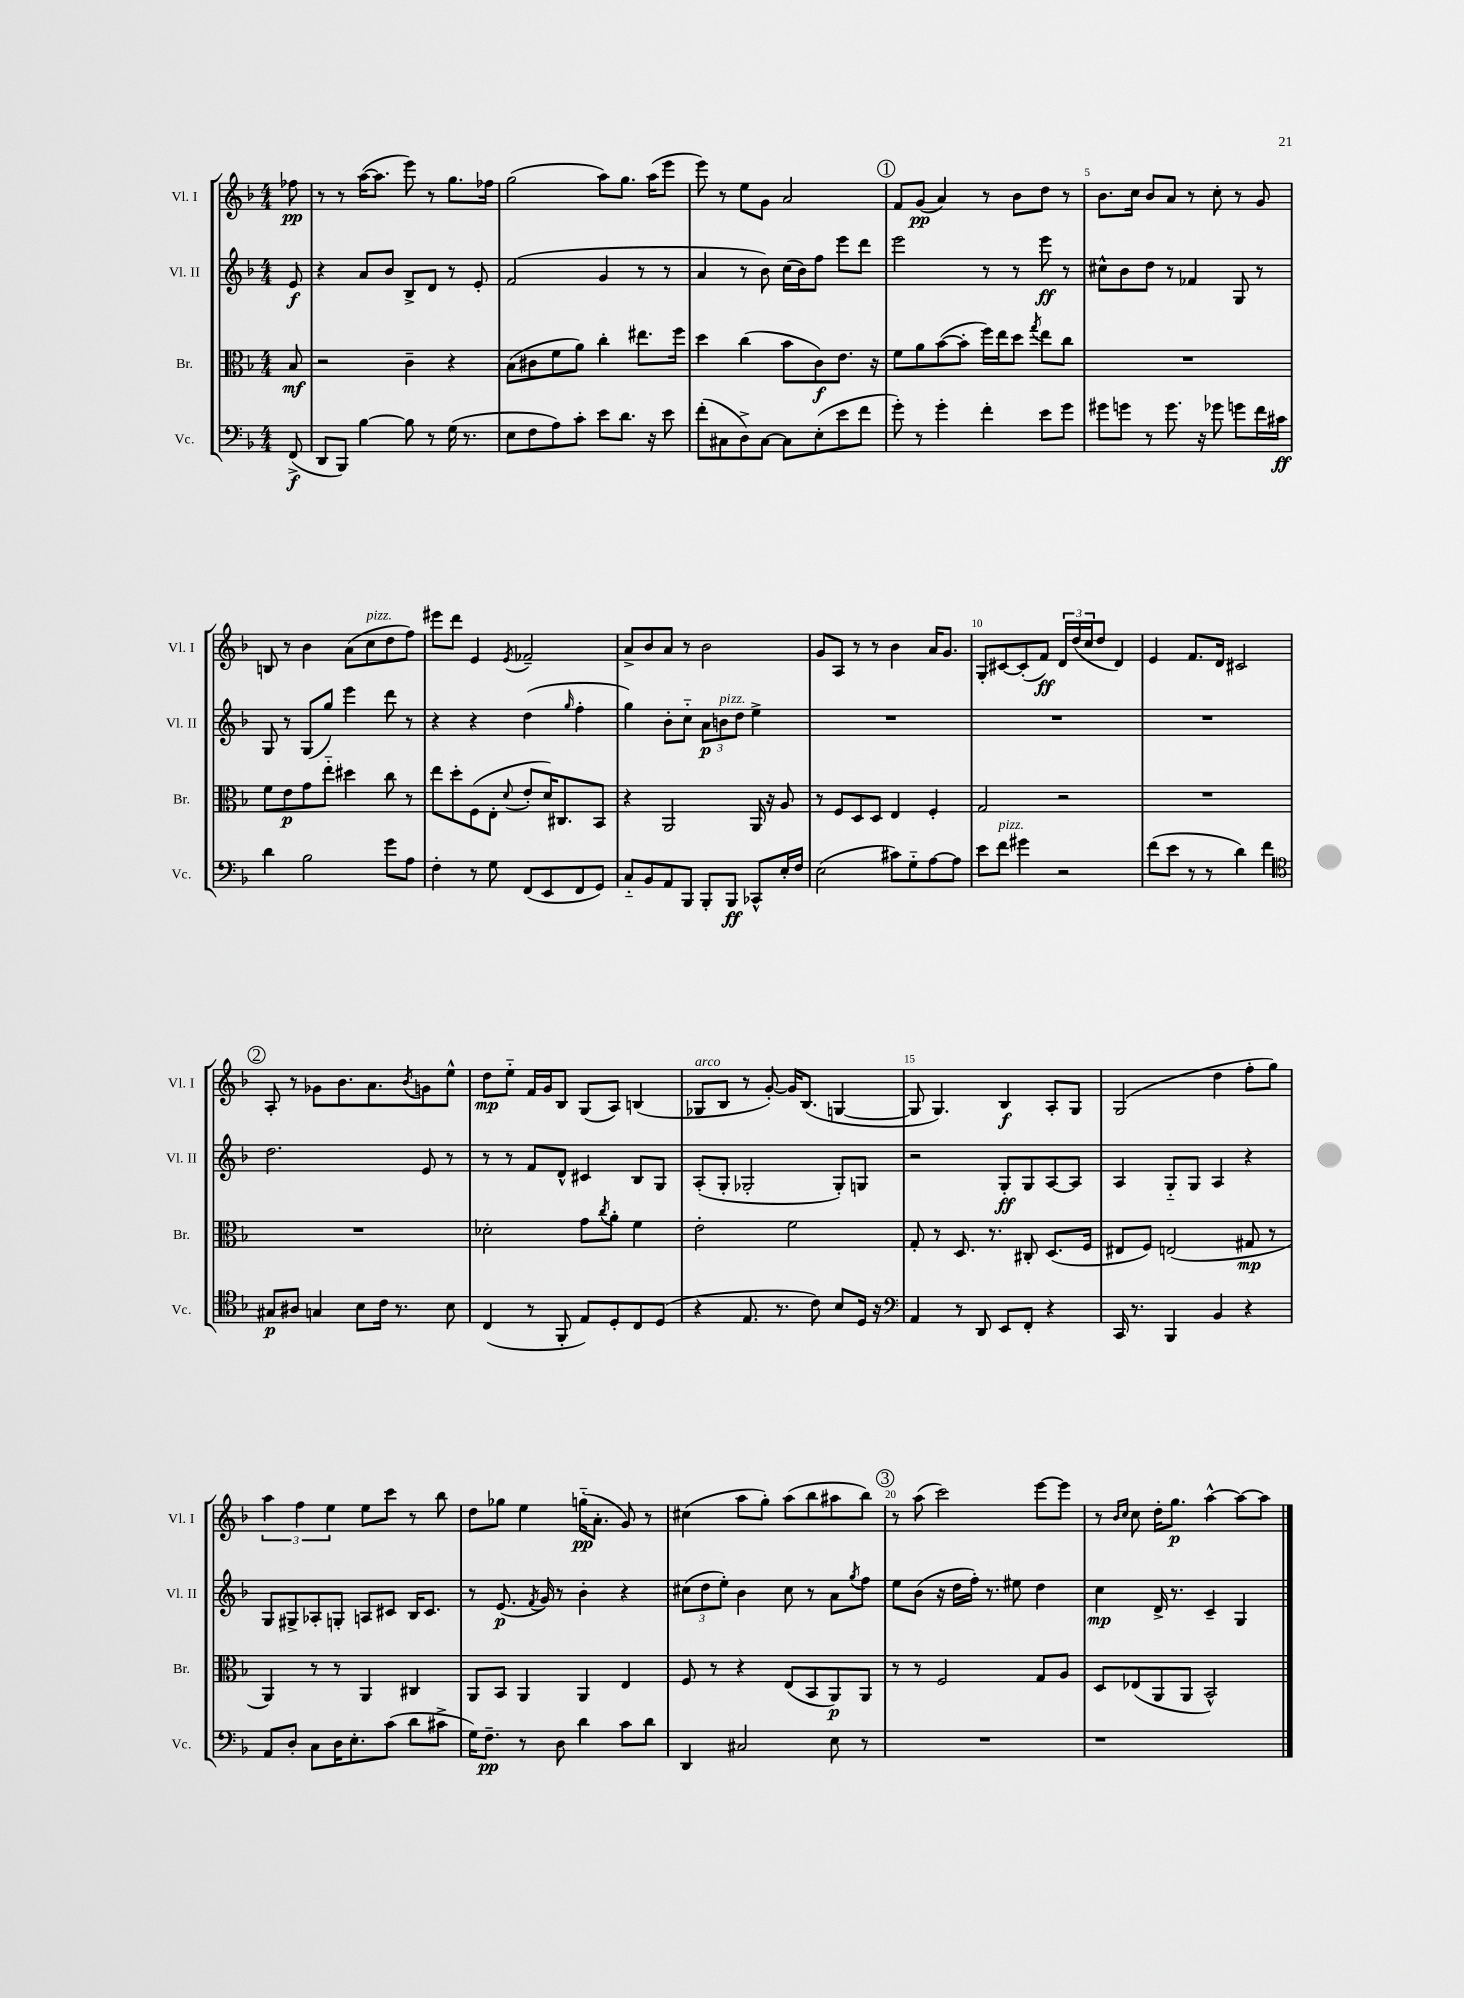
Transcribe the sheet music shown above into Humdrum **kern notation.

**kern	**kern	**kern	**kern
*staff4	*staff3	*staff2	*staff1
*clefF4	*clefC3	*clefG2	*clefG2
*k[b-]	*k[b-]	*k[b-]	*k[b-]
*M4/4	*M4/4	*M4/4	*M4/4
(8FF^	8B-	8e	8ff-
=	=	=	=
8DD	2r	4r	8r
8BBB-)	.	.	8r
[4B-	.	8a	([16aa
.	.	.	8.aa]
.	.	8b-	.
8B-]	4c~	8B-^	8eee)
8r	.	8d	8r
(16G	4r	8r	8.gg
8.r	.	.	.
.	.	8e'	.
.	.	.	16ff-
=	=	=	=
8E	(8B-	(2f	(2gg
8F	8c#	.	.
8A)	8f	.	.
8c'	8a)	.	.
8e	4cc'	4g	8aa)
8.d	.	.	8.gg
.	8.ee#	8r	.
16r	.	.	(16aa
8e	.	8r	8eee
.	16ff	.	.
=	=	=	=
(8f'	4dd	4a	8eee)
8C#	.	.	8r
8D^)	(4cc	8r	8ee
[8C#	.	8b-)	8g
8C#]	8b-	(16cc	2a
.	.	16b-)	.
(8E'	8c)	8ff	.
8e	8.e	8eee	.
8f	.	8ddd	.
.	16r	.	.
=	=	=	=
8g')	8f	2eee	8f
8r	8a	.	(8g
4g'	([8b-	.	4a)
.	8b-']	.	.
4f'	16ff)	8r	8r
.	16ee	.	.
.	8dd	8r	8b-
.	8qgg	.	.
8e	8ee	8eee	8dd
8g	8cc	8r	8r
=	=	=	=
8g#	1r	8cc#^^	8.b-
8g	.	8b-	.
.	.	.	16cc
8r	.	8dd	8b-
8.g	.	8r	8a
.	.	4f-	8r
16r	.	.	.
8g-	.	.	8cc'
8g	.	8G	8r
16f	.	8r	8g
16c#	.	.	.
=	=	=	=
4d	8f	8G	8B
.	8e	8r	8r
2B-	8g	(8G	4b-
.	8ee'~	8gg)	.
.	4dd#	4eee	(8a
.	.	.	8cc
8g	8cc	8ddd	8dd
8A	8r	8r	8ff)
=	=	=	=
4F'	8ee	4r	8eee#
.	8dd'	.	8ddd
8r	(8F	4r	4e
8G	8E'	.	.
.	8qqd	.	8qe
(8FF	8e'	(4dd	2f-~
8EE	16d)	.	.
.	8.C#	.	.
.	.	16qqgg	.
8FF	.	4ff'	.
8GG)	8BB-	.	.
=	=	=	=
8C'~	4r	4gg)	8a^
8BB-	.	.	8b-
8AA	2AA	8b-'	8a
8BBB-	.	8cc'~	8r
8BBB-'	.	12a	2b-
.	.	12b	.
8BBB-	.	.	.
.	.	12dd	.
8CC-^^	16AA	4ee^	.
.	16r	.	.
16E'	8A	.	.
16F	.	.	.
=	=	=	=
(2E	8r	1r	8g
.	8F	.	8A
.	8D	.	8r
.	8D	.	8r
8c#)	4E	.	4b-
8G'~	.	.	.
[8A	4F'	.	16a
.	.	.	8.g
8A]	.	.	.
=	=	=	=
8e	2G	1r	8G'
8f	.	.	[8c#
4g#	.	.	(8c#']
.	.	.	8f)
2r	2r	.	24d
.	.	.	(24dd
.	.	.	24cc
.	.	.	8dd
.	.	.	4d)
=	=	=	=
(8f	1r	1r	4e
8e	.	.	.
8r	.	.	8.f
8r	.	.	.
.	.	.	16d
4d)	.	.	2c#
4f	.	.	.
=	=	=	=
*clefC4	*	*	*
8G#	1r	2.dd	8A'
8A#	.	.	8r
4G	.	.	8g-
.	.	.	8.b-
8B-	.	.	.
.	.	.	8.a
16c	.	.	.
8.r	.	.	.
.	.	.	8qb-
.	.	8e	8g
8B-	.	8r	8ee^^
=	=	=	=
(4C	2d-'	8r	8dd
.	.	8r	8ee'~
8r	.	8f	16f
.	.	.	16g
8FF'	.	8d^^	8B-
8E)	8g	4c#	(8G
.	8qcc	.	.
8D'	8a'	.	8A)
8C	4f	8B-	(4B
(8D	.	8G	.
=	=	=	=
4r	2e'	(8A'	8G-
.	.	8G'	8B-
8.E	.	2G-'	8r
.	.	.	[8g')
8.r	.	.	.
.	2f	.	16g]
.	.	.	(8.B-
8c)	.	.	.
8B-	.	8G-')	[4G
16D	.	8G	.
16r	.	.	.
=	=	=	=
*clefF4	*	*	*
4AA	8G'	2r	8G]
.	8r	.	4.G)
8r	8.D	.	.
8DD	.	.	.
.	8.r	.	.
8EE	.	8G'	4B-
8FF'	8C#'	8G	.
4r	(8.D	[8A	8A'
.	.	8A]	8G
.	16F	.	.
=	=	=	=
16CC	8E#	4A	(2G
8.r	.	.	.
.	8F)	.	.
4BBB-	(2E	8G'~	.
.	.	8G	.
4BB-	.	4A	4dd
4r	8G#	4r	8ff'
.	8r	.	8gg)
=	=	=	=
8AA	4AA)	8G	6aa
8D'	.	8G#^	.
.	.	.	6ff
8C	8r	8A-'	.
.	.	.	6ee
16D	8r	8G'	.
8.E'	.	.	.
.	4AA	8A	8ee
(8c	.	8c#	8ccc
8d	4C#	16B-	8r
.	.	8.c#	.
8c#^	.	.	8bb-
=	=	=	=
16G)	8AA	8r	8dd
8.F~	.	.	.
.	8BB-	(8.e	8gg-
8r	4AA	.	4ee
.	.	8qf	.
.	.	16g)	.
8D	.	8r	.
4d	4AA	4b-'	(16gg'~
.	.	.	8.a'
8c	4E	4r	8g)
8d	.	.	8r
=	=	=	=
4DD	8F	(12cc#	(4cc#
.	.	12dd	.
.	8r	.	.
.	.	12ee')	.
2C#	4r	4b-	8aa
.	.	.	8gg')
.	(8E	8cc#	(8aa
.	8BB-	8r	8bb-
8E	8AA)	8a	8aa#
.	.	8qgg	.
8r	8AA	8ff	8bb-)
=	=	=	=
1r	8r	8ee	8r
.	8r	(8b-	(8aa
.	2F	16r	2ccc)
.	.	16dd	.
.	.	16ff')	.
.	.	8.r	.
.	.	8ee#	.
.	8G	4dd	[8eee
.	8A	.	8eee]
=	=	=	=
1r	8D	4cc	8r
.	.	.	16qqb-
.	.	.	16qqcc
.	(8E-	.	8cc
.	8AA	16d^	16dd'
.	.	8.r	8.gg
.	8AA	.	.
.	2BB-^^)	4c~	[4aa^^
.	.	4G	8aa_
.	.	.	8aa]
==	==	==	==
*-	*-	*-	*-
